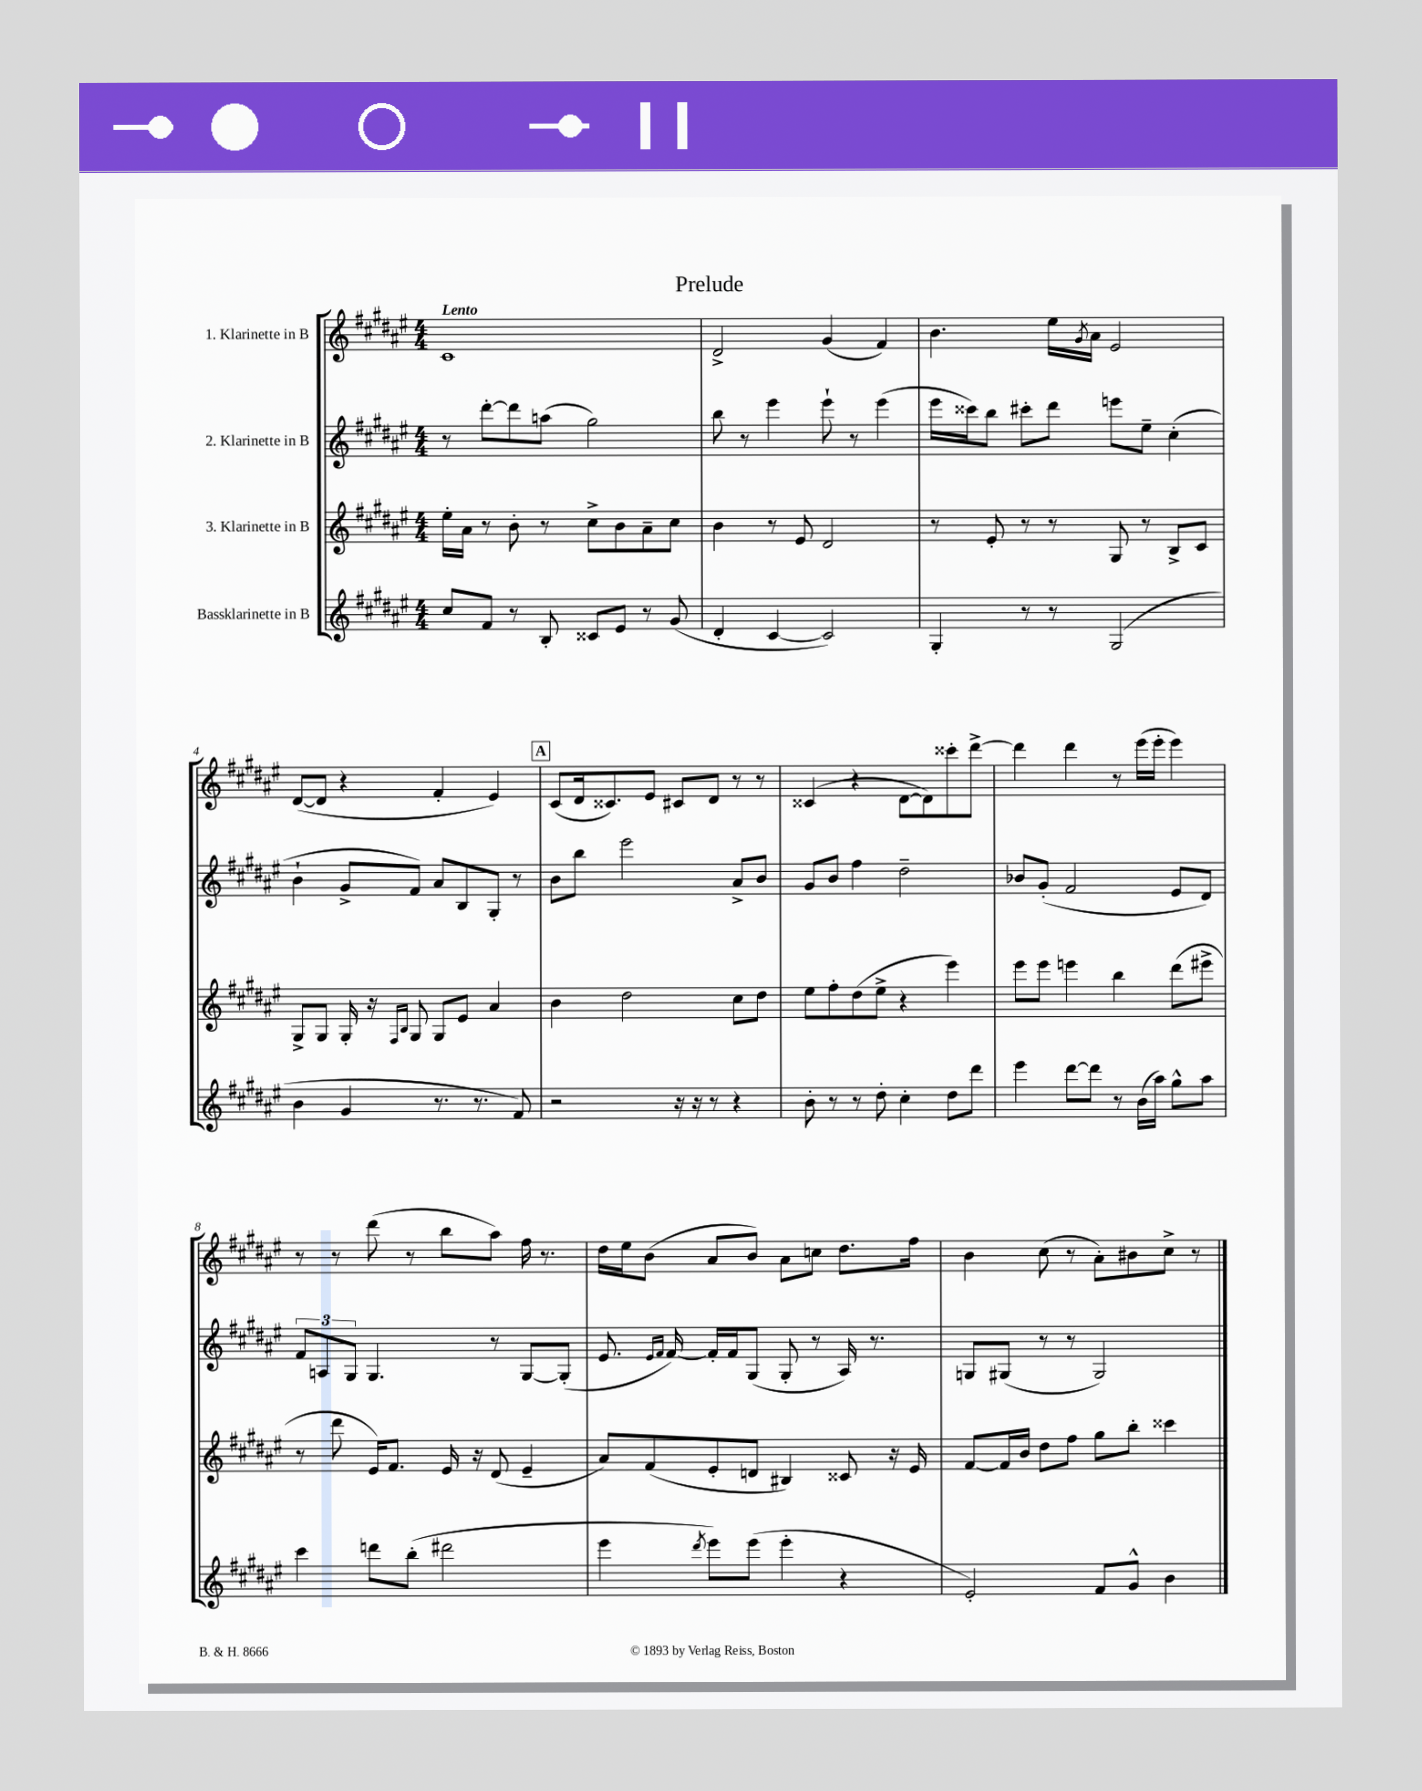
\header { title = "Prelude" }
<<
\new StaffGroup <<
\new Staff = "s0" \with { instrumentName = "1. Klarinette in B" } {
    \clef treble \key fis \major \numericTimeSignature \time 4/4 \tempo "Lento"
    cis'1 |
    dis'2-> gis'4( fis'4) |
    b'4. eis''16 \acciaccatura { gis'8 } ais'16 eis'2 |
    dis'8~( dis'8 r4 fis'4-. eis'4) |
    \mark \markup { \box "A" } cis'8( dis'16 cisis'8.) eis'8 cis'8 dis'8 r8 r8 |
    cisis'4( r4 dis'8~ dis'8) cisis'''8-. dis'''8~-> |
    dis'''4 dis'''4 r8 eis'''16( eis'''16-. eis'''4) |
    r8 r8 dis'''8( r8 b''8 ais''8) fis''16 r8. |
    dis''16 eis''16 b'8( ais'8 b'8) ais'8 c''8 dis''8. fis''16 |
    b'4 cis''8( r8 ais'8-.) bis'8 cis''8-> r8 \bar "|." |
}
\new Staff = "s1" \with { instrumentName = "2. Klarinette in B" } {
    \clef treble \key fis \major \numericTimeSignature \time 4/4
    r8 dis'''8~-. dis'''8 a''8( gis''2) |
    b''8 r8 eis'''4 eis'''8-! r8 eis'''4( |
    eis'''16 cisis'''16) b''8 cis'''8-. dis'''8 e'''8 eis''8-- cis''4-.( |
    b'4-! gis'8-> fis'8) ais'8 b8 gis8-. r8 |
    \mark \markup { \box "A" } b'8 b''8 eis'''2 ais'8-> b'8 |
    gis'8 b'8 fis''4 dis''2-- |
    bes'8 gis'8-.( fis'2 eis'8 dis'8) |
    \tuplet 3/2 { fis'8 a8 gis8 } gis4. r8 gis8~ gis8-.( |
    eis'8. \grace { eis'16 fis'16 } fis'16~) fis'16-. fis'16 gis8( gis8-. r8 ais16) r8. |
    g8 gis8( r8 r8 gis2) \bar "|." |
}
\new Staff = "s2" \with { instrumentName = "3. Klarinette in B" } {
    \clef treble \key fis \major \numericTimeSignature \time 4/4
    eis''16-. ais'16 r8 b'8-. r8 cis''8-> b'8 ais'8-- cis''8 |
    b'4 r8 eis'8 dis'2 |
    r8 eis'8-. r8 r8 gis8 r8 b8-> cis'8 |
    gis8-> gis8 gis16-. r16 \grace { fis16 b16 } gis8 gis8 eis'8 ais'4 |
    \mark \markup { \box "A" } b'4 dis''2 cis''8 dis''8 |
    eis''8 fis''8-. dis''8( eis''8-> r4 eis'''4) |
    eis'''8 eis'''8 e'''4 b''4 dis'''8( eis'''8-> |
    r8 dis'''8 eis'16) fis'8. eis'16 r16 dis'8( eis'4-- |
    ais'8) fis'8( eis'8-. d'8 bis4) cisis'8 r16 eis'16 |
    fis'8~ fis'16 b'16 dis''8 fis''8 gis''8 b''8-. cisis'''4 \bar "|." |
}
\new Staff = "s3" \with { instrumentName = "Bassklarinette in B" } {
    \clef treble \key fis \major \numericTimeSignature \time 4/4
    cis''8 fis'8 r8 b8-. cisis'8 eis'8 r8 gis'8( |
    dis'4-. cis'4~ cis'2) |
    gis4-. r8 r8 gis2( |
    b'4 gis'4 r8. r8. fis'8) |
    \mark \markup { \box "A" } r2 r16 r16 r8 r4 |
    b'8-. r8 r8 dis''8-. cis''4-. dis''8 dis'''8 |
    eis'''4 dis'''8~ dis'''8 r8 b'16( ais''16) gis''8-^ ais''8 |
    cis'''4 d'''8 b''8-.( dis'''2 |
    eis'''4 \acciaccatura { dis'''8 } eis'''8) eis'''8( eis'''4-. r4 |
    eis'2-.) fis'8 gis'8-^ b'4 \bar "|." |
}
>>
>>
